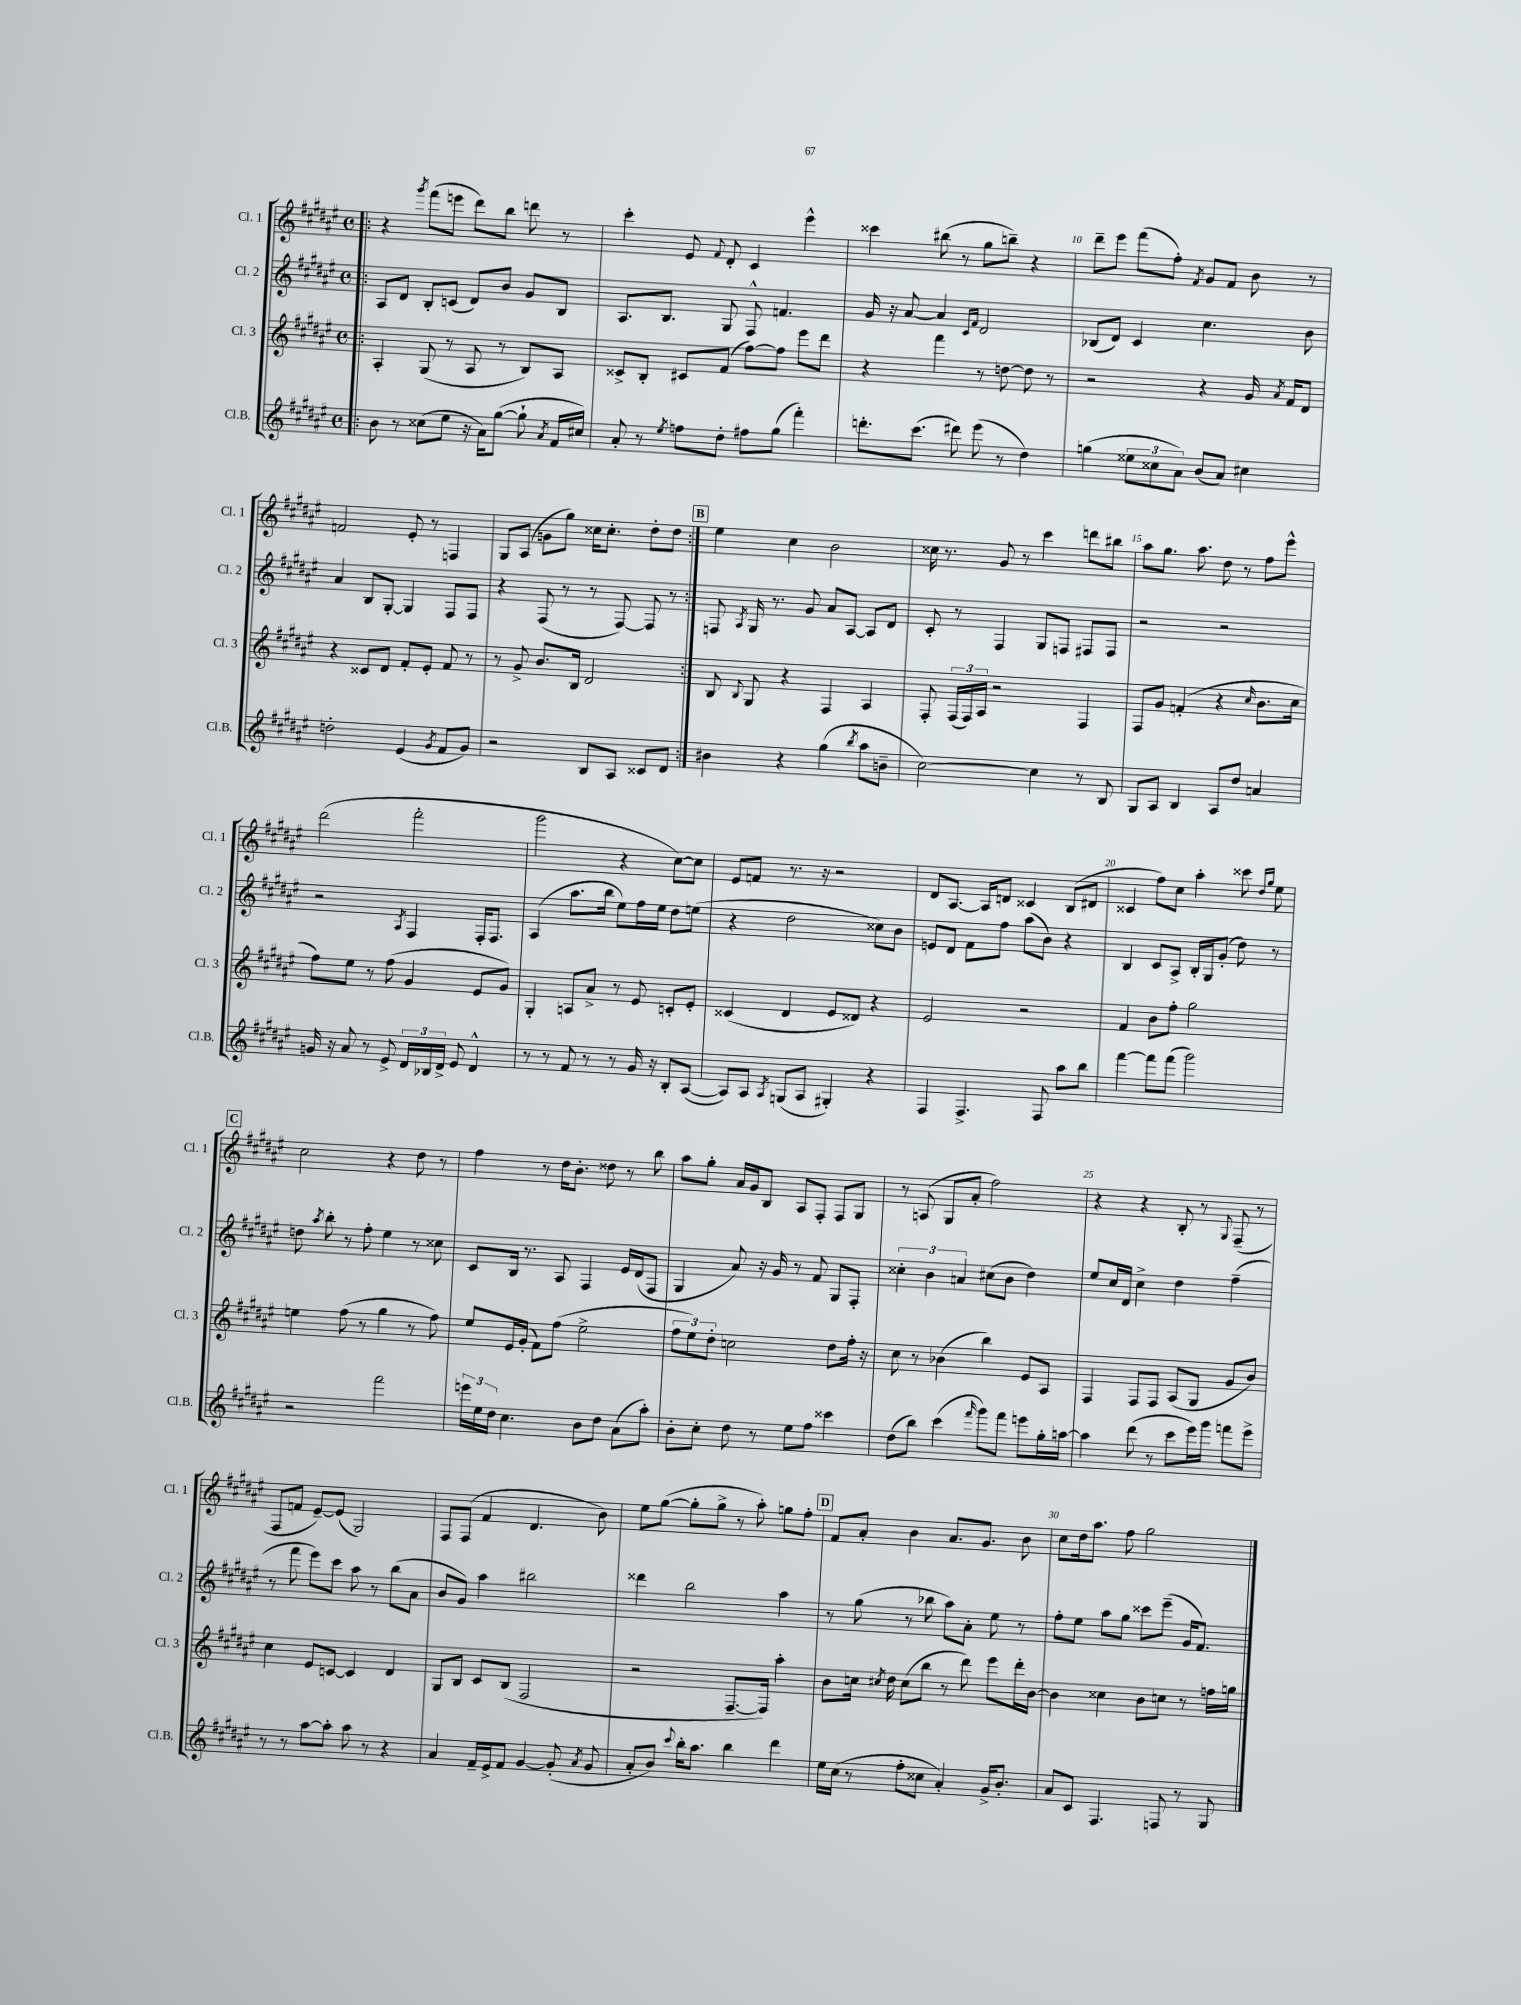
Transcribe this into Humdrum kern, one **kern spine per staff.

**kern	**kern	**kern	**kern
*part4	*part3	*part2	*part1
*staff4	*staff3	*staff2	*staff1
*I"Cl.B.	*I"Cl. 3	*I"Cl. 2	*I"Cl. 1
*I'Cl.B.	*I'Cl. 3	*I'Cl. 2	*I'Cl. 1
*clefG2	*clefG2	*clefG2	*clefG2
*k[f#c#g#d#a#e#]	*k[f#c#g#d#a#e#]	*k[f#c#g#d#a#e#]	*k[f#c#g#d#a#e#]
*M4/4	*M4/4	*M4/4	*M4/4
*met(c)	*met(c)	*met(c)	*met(c)
=7!|:	=7!|:	=7!|:	=7!|:
8b\	4A#'/	8A#/L	4r
8r	.	8d#/J	.
.	.	.	8qggg#/
(8cc##X\L	(8G#/	8B'/L	(8fff#\L
8ee#\J	8r	(8cn/J	8eeen\J
16r	8A#/	8d#/L)	8ddd#\L)
16a#\KL)	.	.	.
([8gg#\J	8r	8b/J	8bb\J
8gg#`\]	8B/L)	8g#/L	8dddn\
8qa#/	.	.	.
16f#/LL	8A#/J	8B/J	8r
16cc#X/JJ)	.	.	.
=8	=8	=8	=8
8a#'/	8c##X^/L	8.A#/L	4ccc#'\
8r	8B'/J	.	.
.	.	8.B/J	.
8qee#/	.	.	.
8ffn\L	8c#X/L	.	8e#/
.	.	.	8qqf#/
8dd#'\J	(8f#/J	8G#/	8d#'/
8ff#X\L	[8ff#\L)	8F#^^/	4c#/
(8gg#\J	8ff#\J]	4.fn/	.
4fff#'\)	8eee#\L	.	4eee#^^\
.	8ddd#\J	.	.
=9	=9	=9	=9
8.dddn'\L	4r	16g#/	4ccc##X\
.	.	16r	.
.	.	[8a#/	.
(8.ccc#\J	.	.	.
.	4fff#\	4a#/]	(8bb#X\
8ddd#X\)	.	.	8r
.	.	16qqc#/LL	.
.	.	16qqf#/JJ	.
(8eee#\	8r	2d#/	8gg#\L
8r	[8ddn\	.	8bbn~\J)
4dd#\)	8dd\]	.	4r
.	8r	.	.
=10	=10	=10	=10
(4ggn\	2r	(8B-X/L	8ddd#~\L
.	.	8d#/J)	8eee#\J
12ee##X\L	.	4c#/	(8fff#\L
12cc##X\	.	.	.
.	.	.	8ff#'\J)
12a#\J)	.	.	.
.	.	.	8qf#/
(8b/L	4r	4.cc#\	8g#/L
8a#/J)	.	.	8f#/J
4cc#X\	16g#/	.	8b\
.	8qa#/	.	.
.	16f#/KL	.	.
.	8d#/J	8b\	8r
!!LO:LB:g=z
=11	=11	=11	=11
2ddn'\	4r	4a#/	2fn/
.	8c##X/L	8B/L	.
.	8d#/J	[8G#'/J	.
(4e#/	8f#'/L	4G#/]	8e#'/
.	8e#'/J	.	8r
8qg#/	.	.	.
8f#/L	8f#/	8F#/L	4Fn/
8g#/J)	8r	8F#/J	.
=12	=12	=12	=12
2r	8r	4r	8G#/L
.	8g#^/	.	(8A#/J
.	8.b/L	(8F#/	8gn\L
.	.	8r	8gg#\J)
.	16B/Jk	.	.
8B/L	2d#/	8r	16cc##X\KL
.	.	.	8.cc##'\J
8A#/J	.	[8F#/)	.
8c##X/L	.	8F#/]	8dd#'\L
8d#/J	.	8r	8dd#\J
!!LO:REH:place=s1:t=B
=13:|!	=13:|!	=13:|!	=13:|!
4b#X\	8B/	8Fn/	4ee#\
.	8qqB/	8qA#/	.
.	8G#/	16G#/	.
.	.	8.r	.
4r	4r	.	4cc#\
.	.	8g#/	.
(4gg#\	4F#/	8a#/L	2b\
.	.	[8A#/J	.
8qbb/	.	.	.
8aa#\L	4A#/	8A#/L]	.
8bn~\J	.	8d#/J	.
=14	=14	=14	=14
[2cc#\)	8F#'/	8c#'/	16cc##X\
.	.	.	8.r
.	(24F#/LL	8r	.
.	24F#/)	.	.
.	24A#/JJ	.	.
.	2r	4F#/	8g#/
.	.	.	8r
4cc#\]	.	8G#/L	4ccc#\
.	.	8Fn/J	.
8r	4F#/	8F#X/L	8dddn\L
8B/	.	8F#/J	8bb#X\J
=15	=15	=15	=15
8G#/L	8F#/L	2r	8aa#\L
8A#/J	8g#/J	.	8.gg#\J
4B/	(4fn'/	.	.
.	.	.	8.aa#\
8A#/L	4r	2r	8dd#\
8dd#/J	.	.	8r
.	16qqcc#/	.	.
4an/	8.b\L	.	8ff#\L
.	.	.	8eee#^^\J
.	16cc#\Jk	.	.
!!LO:LB:g=z
=16	=16	=16	=16
16gn/	8ff#\L)	2r	(2ddd#\
16r	.	.	.
8a#/	8ee#\J	.	.
8r	8r	.	.
8e#^/	(8ff#\	.	.
.	.	8qA#/	.
24d#/LL	4g#/	4F#/	2fff#'\
24B-X/	.	.	.
24d#^/JJ	.	.	.
8e#/	.	.	.
4d#^^/	8e#/L	16F#'/KL	.
.	.	8.F#/J	.
.	8g#/J)	.	.
=17	=17	=17	=17
8r	4G#'/	(4A#/	2ggg#\
8r	.	.	.
8f#/	8An/L	8.aa#\L	.
8r	8a#^/J	.	.
.	.	16bb\Jk	.
8r	8r	8ee#\L)	4r
16g#/	8e#/	16ff#\L	.
16r	.	16ee#\JJ	.
8B'/L	8cn'/L	8dd#\L	[8cc#\L)
([8A#/J	8e#'/J	(8een\J	8cc#\J]
=18	=18	=18	=18
8A#/L])	(4c##X/	4r	8e#/L
8A#/J	.	.	8fn/J
8qA#/	.	.	.
(8Gn/L	4d#/	2dd#\	8.r
8A#/J	.	.	.
.	.	.	16r
4G#X'/)	8e#/L	.	2r
.	8d##X/J)	.	.
4r	4r	8cc##X\L)	.
.	.	8b\J	.
=19	=19	=19	=19
4F#/	2e#/	8en/L	8d#/L
.	.	8d#/J	[8.A#/J
4.F#^/	.	8f#\L	.
.	.	.	16A#/KL]
.	.	8ff#\J	8dn/J
.	2r	(8aa#\L	4c##X/
8F#/	.	8b\J)	.
8aa#\L	.	4r	(8B/L
8bb\J	.	.	8d#X/J
=20	=20	=20	=20
[4fff#\	4f#/	4B/	4c##X/
8fff#\L]	8b\L	8c#/L	8ff#\L)
(8fff#\J	8ff#'\J	8A#^/J	8cc#\J
2ggg#\)	2gg#\	16B'/LL	4aa#'\
.	.	16G#/J	.
.	.	(8g#'/J	.
.	.	8dd#\)	8ccc##X\
.	.	.	16qqdd#/LL
.	.	.	16qqgg#/JJ
.	.	8r	8ee#\
!!LO:LB:g=z
!!LO:REH:place=s1:t=C
=21	=21	=21	=21
2r	4een\	8ddn\	2cc#\
.	.	8qaa#/	.
.	.	8bb'\	.
.	(8ff#\	8r	.
.	8r	8ff#'\	.
2fff#\	4gg#\	4ee#\	4r
.	8r	8r	8dd#\
.	8ff#\)	8cc##X\	8r
=22	=22	=22	=22
24eeen\LL	8ee#/L	8c#/L	4ff#\
24ee#\	.	.	.
24dd#\JJ	.	.	.
4.cc#\	16e#/L	16B/Jk	.
.	(16g#'/JJ	8.r	.
.	8f#\L)	.	8r
.	(8ff#\J	8A#/	16dd#\KL
.	.	.	8.b'\J
8b\L	2ee#^\	4F#/	.
8dd#\J	.	.	8dd##X\
(8a#\L	.	16e#/LL	8r
.	.	(16d#/J	.
8aa#'\J)	.	8F#/J	8bb\
=23	=23	=23	=23
8b'\L	12ff#\L	4G#/	8aa#\L
.	12ee#\)	.	.
8cc#'\J	.	.	8gg#'\J
.	12dd#'\J	.	.
8dd#\	2ccn\	8a#/)	16a#/LL
.	.	.	16g#/J
8r	.	16r	8B/J
.	.	16g#/	.
8ee#\L	.	8r	8A#/L
8ff#\J	.	8f#/	8F#'/J
4ccc##X\	8dd#\L	8G#/L	8F#/L
.	16ff#'\Jk	8F#'/J	8G#/J
.	16r	.	.
=24	=24	=24	=24
(8dd#\L	8cc#\	6cc##X'\	8r
8bb\J)	8r	.	(8An/
.	.	6b\	.
(4ccc#\	(4b-X\	.	8G#/L
.	.	6an/	.
.	.	.	8a#'/J
16qqfff#/	.	.	.
8ggg#\L)	4bb\)	(8cc#X\L	2ff#\)
8fff#\J	.	8b\J	.
8eeen\L	8e#/L	4dd#\)	.
16gg#'\L	8A#/J	.	.
[16aan\JJ	.	.	.
=25	=25	=25	=25
4aa\]	4F#/	8ee#/L	4r
.	.	16cc#/L	.
.	.	16d#/JJ	.
(8ddd#\	8F#/L	4cc#^\	4r
8r	8F#/J	.	.
8ccc#\L	(8A#/L	4dd#\	8B'/
16eee#\L)	8G#/J	.	8r
16ggg#\JJ	.	.	.
.	.	.	8qqG#/
8fffn\L	8g#/L	(4ff#~\	(8F#~/
8eee#^\J	8b/J)	.	8r
!!LO:LB:g=z
=26	=26	=26	=26
8r	4cc#\	8r	8F#/L
8r	.	8fff#\	8fn/J
[8aa#\L	8e#/L	8eee#\L)	[8e#~/L)
8aa#'\J]	[8cn/J	8ccc#\J	(8e#/J]
8aa#\	4c/]	8aa#\	2G#/)
8r	.	8r	.
4r	4d#/	(8bb\L	.
.	.	8a#\J	.
=27	=27	=27	=27
4a#/	8G#/L	8b/L	8F#/L
.	8B/J	8g#/J)	(8F#/J
16f#~/LL	8c#/L	4aa#\	4f#/
16e#^/J	.	.	.
8f#/J	(8B/J	.	.
[4g#/	2F#/	2bb#X\	4.d#/
(8g#'/]	.	.	.
8qa#/	.	.	.
8g#/	.	.	8b\)
=28	=28	=28	=28
8a#'/L	2r	4ddd##X\	8ee#\L
8b/J)	.	.	([8gg#\J
8qqccc#/	.	.	.
16bb'\KL	.	2bb\	8gg#'\L]
8.aa#\J	.	.	.
.	.	.	8gg#^\J
4bb\	[8.F#~/L	.	8r
.	.	.	8aa#'\)
.	16F#/Jk])	.	.
4ddd#\	4aa#'\	4aa#\	8ggn\L
.	.	.	8ff#'\J
!!LO:REH:place=s1:t=D
=29	=29	=29	=29
16ee#\LL	8b\L	8r	8f#/L
(16cc#\JJ	.	.	.
8r	16ccn\Jk	(8gg#\	8a#'/J
.	8qcc#X/	.	.
.	16dd#\	.	.
8ff#'\L	(8cc#\L	8r	4b\
8cc##X\J	8bb\J	8bb-X\	.
4a#'/)	8r	8aa#\L)	8.a#/L
.	8ddd#\)	8a#'\J	.
.	.	.	8.g#/J
16g#^/KL	8eee#\L	8ee#\	.
8.b'/J	.	.	.
.	16ddd#'\L	8r	8b\
.	[16b\JJ	.	.
=30	=30	=30	=30
8a#/L	4b\]	8ff#'\L	8cc#\L
8c#/J	.	8ee#\J	16dd#\k
.	.	.	8.aa#\J
4.F#/	4cc##X\	8aa#\L	.
.	.	8gg#\J	8ff#\
.	8b\L	8ccc##X\L	2gg#\
8Fn/	8ccn\J	(8eee#~\J	.
8r	8r	16g#/KL	.
.	.	8.f#/J)	.
8G#/	16ffn\LL	.	.
.	16ggn\JJ	.	.
==	==	==	==
*-	*-	*-	*-
